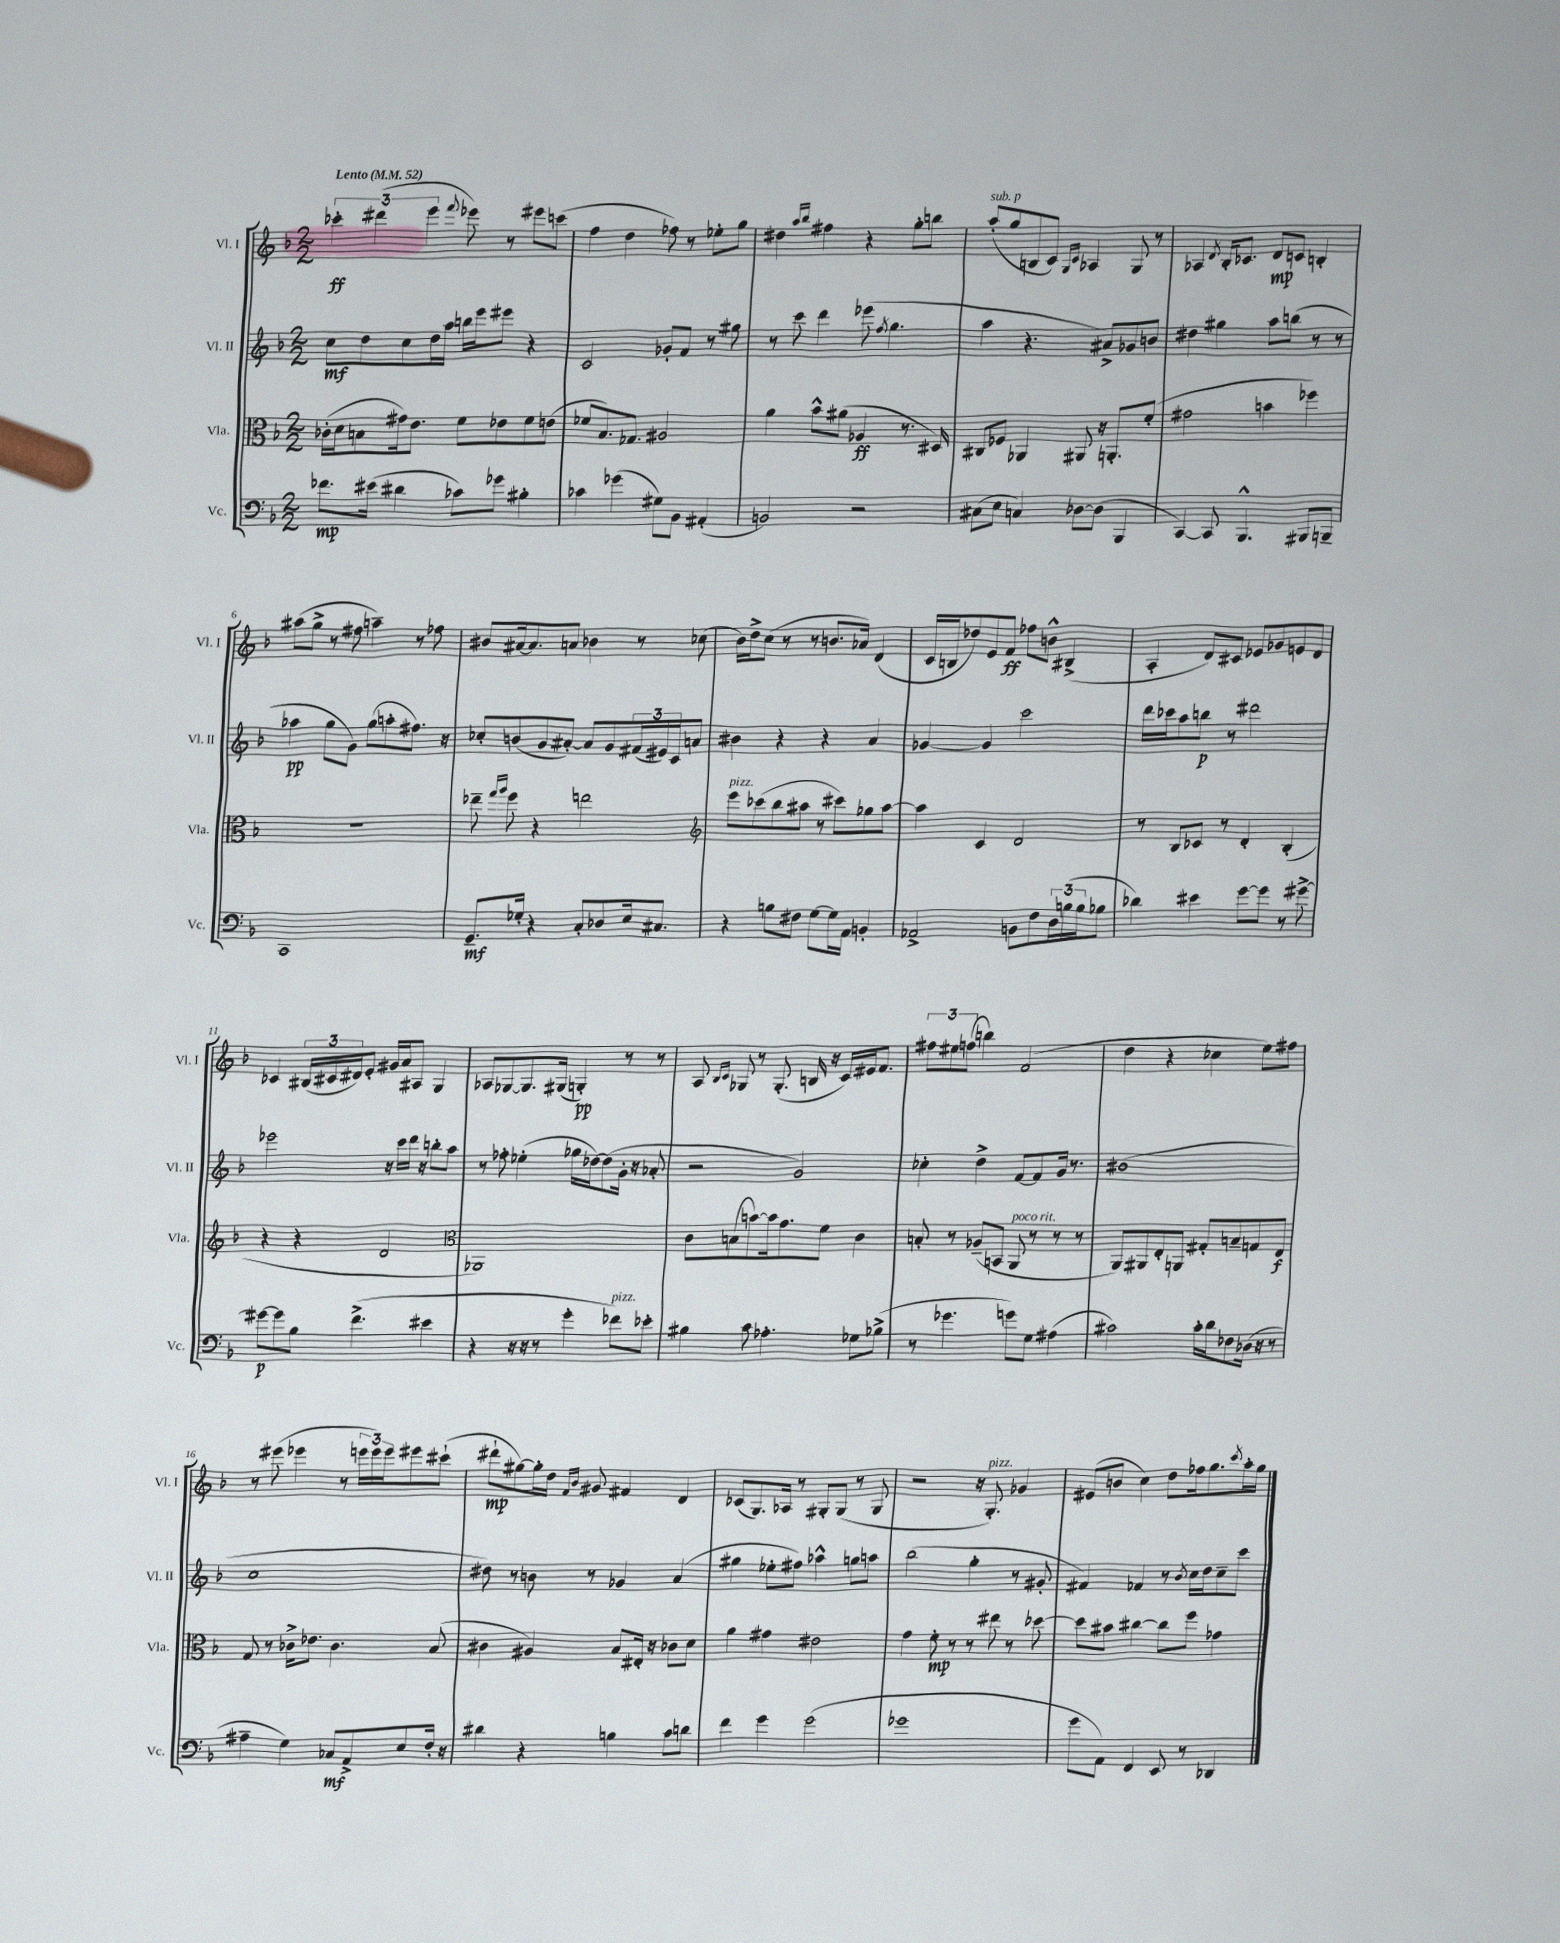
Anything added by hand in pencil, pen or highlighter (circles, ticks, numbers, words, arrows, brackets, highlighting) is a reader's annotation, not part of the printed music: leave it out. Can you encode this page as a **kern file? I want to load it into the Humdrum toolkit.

**kern	**kern	**kern	**kern
*staff4	*staff3	*staff2	*staff1
*clefF4	*clefC3	*clefG2	*clefG2
*k[b-]	*k[b-]	*k[b-]	*k[b-]
*M2/2	*M2/2	*M2/2	*M2/2
*MM52	*MM52	*MM52	*MM52
8.f-	(16c-'	8cc	6ccc-'
.	16d	.	.
.	8B	8dd	.
.	.	.	(6ddd#
(16e#	.	.	.
4d#	16g#)	8cc	.
.	8.e	.	.
.	.	.	6eee
.	.	16dd	.
.	.	16aa	.
.	.	.	8qqfff
8c-)	8f	16bb	8eee-)
.	.	16eee	.
8g-	8e-	8eee#	8r
4B#'	8f	4r	8eee#
.	(8e	.	(8ccc
=	=	=	=
4c-	8f-	2c	4ff
.	8.B-)	.	.
(4g-	.	.	4dd
.	8.G-	.	.
8G#)	2A#	8g-'	8ff-)
8BB-	.	8f	8r
(4AA#'	.	8r	8ee-'
.	.	8gg#	8gg
=	=	=	=
2BB)	4a	8r	4dd#
.	.	8ccc	.
.	.	.	16qqaa
.	.	.	16qqbb-
.	8b-^^	4ddd	4ff#
.	(8a#	.	.
2r	4A-	(8eee-	4r
.	.	8qff	.
.	.	4.gg	.
.	8.r	.	8gg'
.	.	.	8bb
.	16D#)	.	.
=	=	=	=
(8C#	8C#	4aa	(8aa'
8E	8F-	.	8gg
4C)	4AA-	4.r	8B
.	.	.	8c)
.	.	.	16qqG
.	.	.	16qqc
[8D-	8AA#	.	4A-
(8D-]	16r	8a#^)	.
.	8.AA'	.	.
4BBB-	.	8g-	8G
.	(8f'	8b	8r
=	=	=	=
[4CC)	2g#	4dd#	4A-
.	.	.	8qd
8CC]	.	4gg#	16B-'
.	.	.	8.c-
4.BBB-^^	.	.	.
.	4b	8aa	8d
.	.	(8bb	8c
8BBB#	4ff-)	8r	4B'
8BBB~	.	8r	.
=	=	=	=
1CC	1r	4aa-	(8aa#
.	.	.	8gg^
.	.	8gg	8r
.	.	8g)	8ff#
.	.	(8gg	4aa~)
.	.	8aa'	.
.	.	8.ff#)	8r
.	.	.	8ff-
.	.	16r	.
=	=	=	=
8.GG~	8ee-~	8cc-'	8b#
.	16qqgg	.	.
.	16qqaa	.	.
.	8ff	(8b	[16a#
16G-'	.	.	8.a#]
4r	4r	8g	.
.	.	[8a#')	8a
8C'	2ee	8a#]	4b-
8D-	.	8g	.
16E	.	(24f#	8r
.	.	24e#)	.
8.C#	.	.	.
.	.	24c	.
.	.	8a	(8cc-
=	=	=	=
*	*clefG2	*	*
4r	8eee	4b#	16b-)
.	.	.	16dd^
.	(8ccc-	.	(8cc
8B	8bb-	4r	8r
8F#	8aa#	.	8r
[8G	8r	4r	8.b
16G]	8ccc#)	.	.
16AA	.	.	16a-)
4BB'	8gg-	4a	(4d
.	[8aa#	.	.
=	=	=	=
2AA-^	4aa#]	[4g-	16c
.	.	.	16B
.	.	.	8dd-)
.	4c	4g-]	8e
.	.	.	8f
8BB	2d	2ccc	8ff-
8F	.	.	8b^^
24D	.	.	(4B#^
(24B	.	.	.
24B	.	.	.
8B-	.	.	.
=	=	=	=
4d-)	8r	16ddd	4A'
.	.	16ccc-	.
.	8B-	8aa	.
4e#	8c-	8bb	8d)
.	8r	8r	8c#
[8g	4d'	2ddd#	8e-
8g]	.	.	8g-
8r	(4B-'	.	8e
[8g#^	.	.	8d
=	=	=	=
8g#_	4r	2eee-	4c-
8g#]	.	.	.
8B-	4r	.	(24B#
.	.	.	24c#
.	.	.	24d#)
(4.f^	.	.	8e'
.	2d	16r	16g#
.	.	16ccc	16a
.	.	16ddd	8A#
.	.	16r	.
4e#	.	8bb'	4G
.	.	8aa	.
=	=	=	=
*	*clefC3	*	*
4r	1AA-)	8r	8A-
.	.	8ff-'	[8G-
16r	.	(4ee-'	8.G-]
16r	.	.	.
8r	.	.	.
.	.	.	(16G#
4g'	.	16gg-	4G')
.	.	[16dd-)	.
.	.	(8dd-]	.
8f-)	.	16g'	8r
.	.	16r	.
8e-'	.	8a-'	8r
=	=	=	=
4B#	8c	2r	8A
.	.	.	16qqB-
.	.	.	16qqc
.	(8B	.	8G-
8c	[8b)	.	8r
4.A-'	16b]	.	(8.G-'
.	8.g	.	.
.	.	2g)	.
.	.	.	16B
.	8f	.	16r
.	.	.	16c)
8G-	4c	.	16e#
.	.	.	8.f
(8B-^	.	.	.
=	=	=	=
8r	8B'	4cc-'	12ff#
.	.	.	12ee#
4.g-	8r	.	.
.	.	.	(12ff
.	(8A-~	4dd^	4bb)
.	8BB	.	.
8g)	8AA	[8f	(2f
8G	8r	8f]	.
(4A#	8r	16g	.
.	.	8.r	.
.	8r	.	.
=	=	=	=
2c#)	8AA)	(1b#	4dd
.	8AA#	.	.
.	8E'	.	4r
.	8AA	.	.
16c#'	8G#'	.	4cc-
16d	.	.	.
8F-	8B~	.	.
(16D-	8G	.	8ee)
16r	.	.	.
8r	8E	.	8ff#
=	=	=	=
4A#~	8G	1cc	8r
.	8r	.	(8eee#
4G)	16c-^	.	4eee-
.	8.e-	.	.
8C-	4.c-	.	8r
8AA^	.	.	24eee
.	.	.	24eee)
.	.	.	24eee
8E	.	.	8eee#
16F'	(8B-	.	(8ccc#`
16r	.	.	.
=	=	=	=
4d#	4c#	8dd#)	8ddd#`
.	.	8r	[8gg#)
4r	4A#)	8b	16gg#']
.	.	.	16dd
.	.	.	16qqf
.	.	.	16qqb-
.	.	8r	8g#
4B	8B-	4g-	4f#
.	16E#'	.	.
.	16r	.	.
8c	8c-	(4a	4d
8d	8d	.	.
=	=	=	=
4f	4a	4gg#	(8c-
.	.	.	8.G)
4g	4g#	8ee-'	.
.	.	.	16A-
.	.	8ff#)	8r
(2g	2e#	4aa-^^	8G#'
.	.	.	(8G#
.	.	8gg	8r
.	.	8aa	8G#
=	=	=	=
1g-	4g	(2bb-	2r
.	8f'	.	.
.	8r	.	.
.	8r	4gg'	16r
.	.	.	8.G')
.	8ee#	.	.
.	8r	8r	4g-
.	[8dd-	8g#'	.
=	=	=	=
8g	8dd-]	4f#)	(8e#
8AA)	8b#	.	8b
4FF	[4cc#	4f-	4cc)
8EE	8cc#]	8r	8dd
.	.	8qb-	.
8r	8ff	16cc	16ff-
.	.	16dd	8.gg
4DD-	4g-	8cc~	.
.	.	.	8qccc
.	.	8ccc	16aa'
.	.	.	16gg
==	==	==	==
*-	*-	*-	*-
